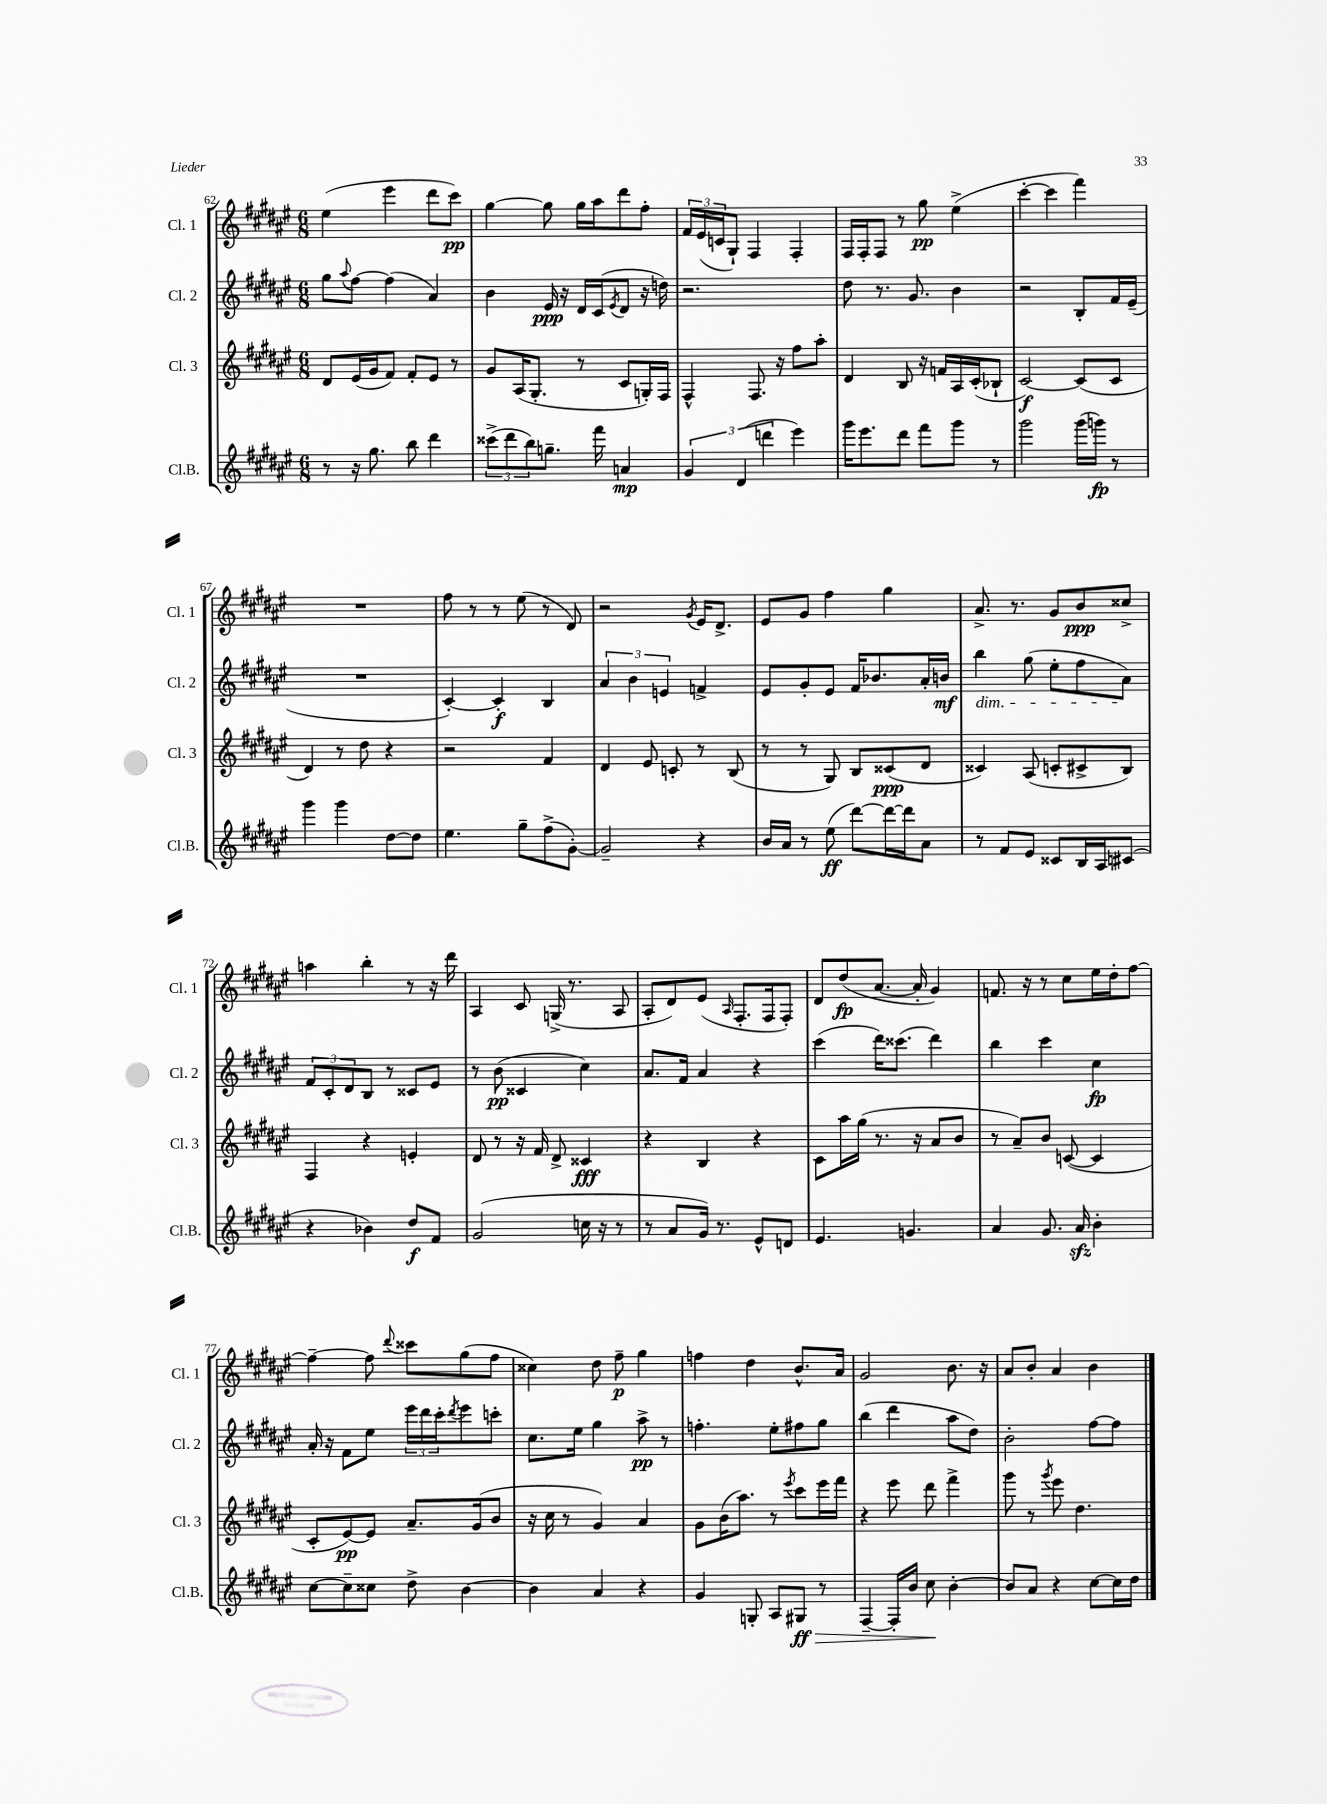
<<
\new StaffGroup <<
\new Staff = "s0" \with { instrumentName = "Cl. 1" shortInstrumentName = "Cl. 1" } {
    \clef treble \key fis \major \numericTimeSignature \time 6/8
    eis''4( eis'''4 dis'''8 cis'''8\pp) |
    gis''4~ gis''8 gis''16 ais''16 dis'''8 fis''8-. |
    \tuplet 3/2 { fis'16 eis'16( c'16 } gis8-!) fis4 fis4-. |
    fis16 fis16-. fis8 r8 gis''8\pp eis''4->( |
    cis'''4~-. cis'''4 fis'''4) |
    R2. |
    fis''8 r8 r8 eis''8( r8 dis'8) |
    r2 \acciaccatura { gis'8 } eis'16 dis'8.-> |
    eis'8 gis'8 fis''4 gis''4 |
    ais'8.-> r8. gis'8 b'8\ppp cisis''8-> |
    a''4 b''4-. r8 r16 dis'''16 |
    ais4 cis'8 g16->( r8. ais8 |
    ais8-. dis'8) eis'8( \grace { ais16 } fis8.-. fis16 fis8-.) |
    dis'8 dis''8\fp( ais'8.~ ais'16-. gis'4) |
    f'8. r16 r8 cis''8 eis''16 dis''16-. fis''8~ |
    fis''4~-- fis''8 \appoggiatura { dis'''8 } cisis'''8 gis''8( fis''8 |
    cisis''4) dis''8 fis''8--\p gis''4 |
    f''4 dis''4 b'8.-^ ais'16 |
    gis'2 b'8. r16 |
    ais'8 b'8-. ais'4 b'4 \bar "|." |
}
\new Staff = "s1" \with { instrumentName = "Cl. 2" shortInstrumentName = "Cl. 2" } {
    \clef treble \key fis \major \numericTimeSignature \time 6/8
    gis''8 \appoggiatura { ais''8 } fis''8~ fis''4( ais'4) |
    b'4 eis'16\ppp r16 dis'16 cis'16( \acciaccatura { eis'8 } dis'8 r16 d''16) |
    r2. |
    dis''8 r8. gis'8. b'4 |
    r2 b8-. fis'16 eis'16--( |
    R2. |
    cis'4~-.) cis'4-.\f b4 |
    \tuplet 3/2 { ais'4 b'4 e'4 } f'4-> |
    eis'8 gis'8-. eis'8 fis'16 bes'8. ais'16-. b'16\mf |
    b''4\dim gis''8( eis''8-. fis''8 ais'8\!) |
    \tuplet 3/2 { fis'8 cis'8-. dis'8 } b8 r8 cisis'8 eis'8 |
    r8 b'8\pp( cisis'4 cis''4) |
    ais'8. fis'16 ais'4 r4 |
    cis'''4( dis'''16) cisis'''8.( dis'''4) |
    b''4 cis'''4 cis''4\fp |
    ais'16-. r16 fis'8 eis''8 \tuplet 3/2 { eis'''16 dis'''16 cis'''16-. } \acciaccatura { dis'''8 } eis'''8 c'''8-. |
    cis''8. eis''16 gis''4 ais''8->\pp r8 |
    f''4.-. eis''8-. fis''8 gis''8 |
    b''4( dis'''4 ais''8 dis''8) |
    b'2-. fis''8~ fis''8 \bar "|." |
}
\new Staff = "s2" \with { instrumentName = "Cl. 3" shortInstrumentName = "Cl. 3" } {
    \clef treble \key fis \major \numericTimeSignature \time 6/8
    dis'8 eis'16( gis'16 fis'8) fis'8-. eis'8 r8 |
    gis'8 ais16( gis8.-. r8 cis'8 g16-.) fis16 |
    fis4-^ fis8. r16 fis''8 ais''8-. |
    dis'4 b8 r16 f'16 ais16 cis'16-.( bes8-! |
    cis'2~\f) cis'8( cis'8 |
    dis'4) r8 dis''8 r4 |
    r2 fis'4 |
    dis'4 eis'8 c'8-. r8 b8( |
    r8 r8 gis8) b8 cisis'8\ppp( dis'8 |
    cisis'4) ais8( c'8-. cis'8-> b8) |
    fis4 r4 e'4-. |
    dis'8 r8 r16 fis'16 dis'8-> cisis'4\fff |
    r4 b4 r4 |
    cis'8 ais''16 gis''16( r8. r16 ais'8 b'8 |
    r8 ais'8--) b'8 c'8~( c'4 |
    cis'8-. eis'8~\pp) eis'8 ais'8.-- gis'16( b'8 |
    r16 cis''16 r8 gis'4) ais'4 |
    gis'8 b'16( ais''8.) r8 \acciaccatura { eis'''8 } cis'''8 eis'''16 fis'''16 |
    r4 eis'''8 dis'''8 fis'''4-> |
    gis'''8 r8 \acciaccatura { gis'''8 } eis'''8 dis''4. \bar "|." |
}
\new Staff = "s3" \with { instrumentName = "Cl.B." shortInstrumentName = "Cl.B." } {
    \clef treble \key fis \major \numericTimeSignature \time 6/8
    r8 r16 gis''8. b''8 dis'''4 |
    \tuplet 3/2 { cisis'''8->( dis'''8 b''8) } g''8.-- fis'''16 a'4\mp |
    \tuplet 3/2 { gis'4 dis'4( d'''4 } eis'''4) |
    gis'''16 eis'''8. dis'''8 fis'''8 gis'''8 r8 |
    gis'''2 gis'''16( g'''16\fp) r8 |
    gis'''4 gis'''4 dis''8~ dis''8 |
    eis''4. gis''8-- fis''8->( gis'8~-.) |
    gis'2-- r4 |
    b'16 ais'16 r8 eis''8\ff( dis'''8~) dis'''16~ dis'''16 ais'8 |
    r8 fis'8 eis'8 cisis'8 b16 ais16 cis'8( |
    r4 bes'4) dis''8\f fis'8 |
    gis'2( c''16 r16 r8 |
    r8 ais'8 gis'16) r8. eis'8-^ d'8 |
    eis'4. g'4. |
    ais'4 gis'8. ais'16\sfz b'4-. |
    cis''8~ cis''8-- cisis''8 dis''8-> b'4~ |
    b'4 ais'4 r4 |
    gis'4 g8-. ais8 gis8\ff\> r8 |
    fis4~-- fis16-. b'16 cis''8\! b'4~-. |
    b'8 ais'8 r4 cis''8~ cis''16 dis''16 \bar "|." |
}
>>
>>
\layout { \context { \Score currentBarNumber = #62 } }
